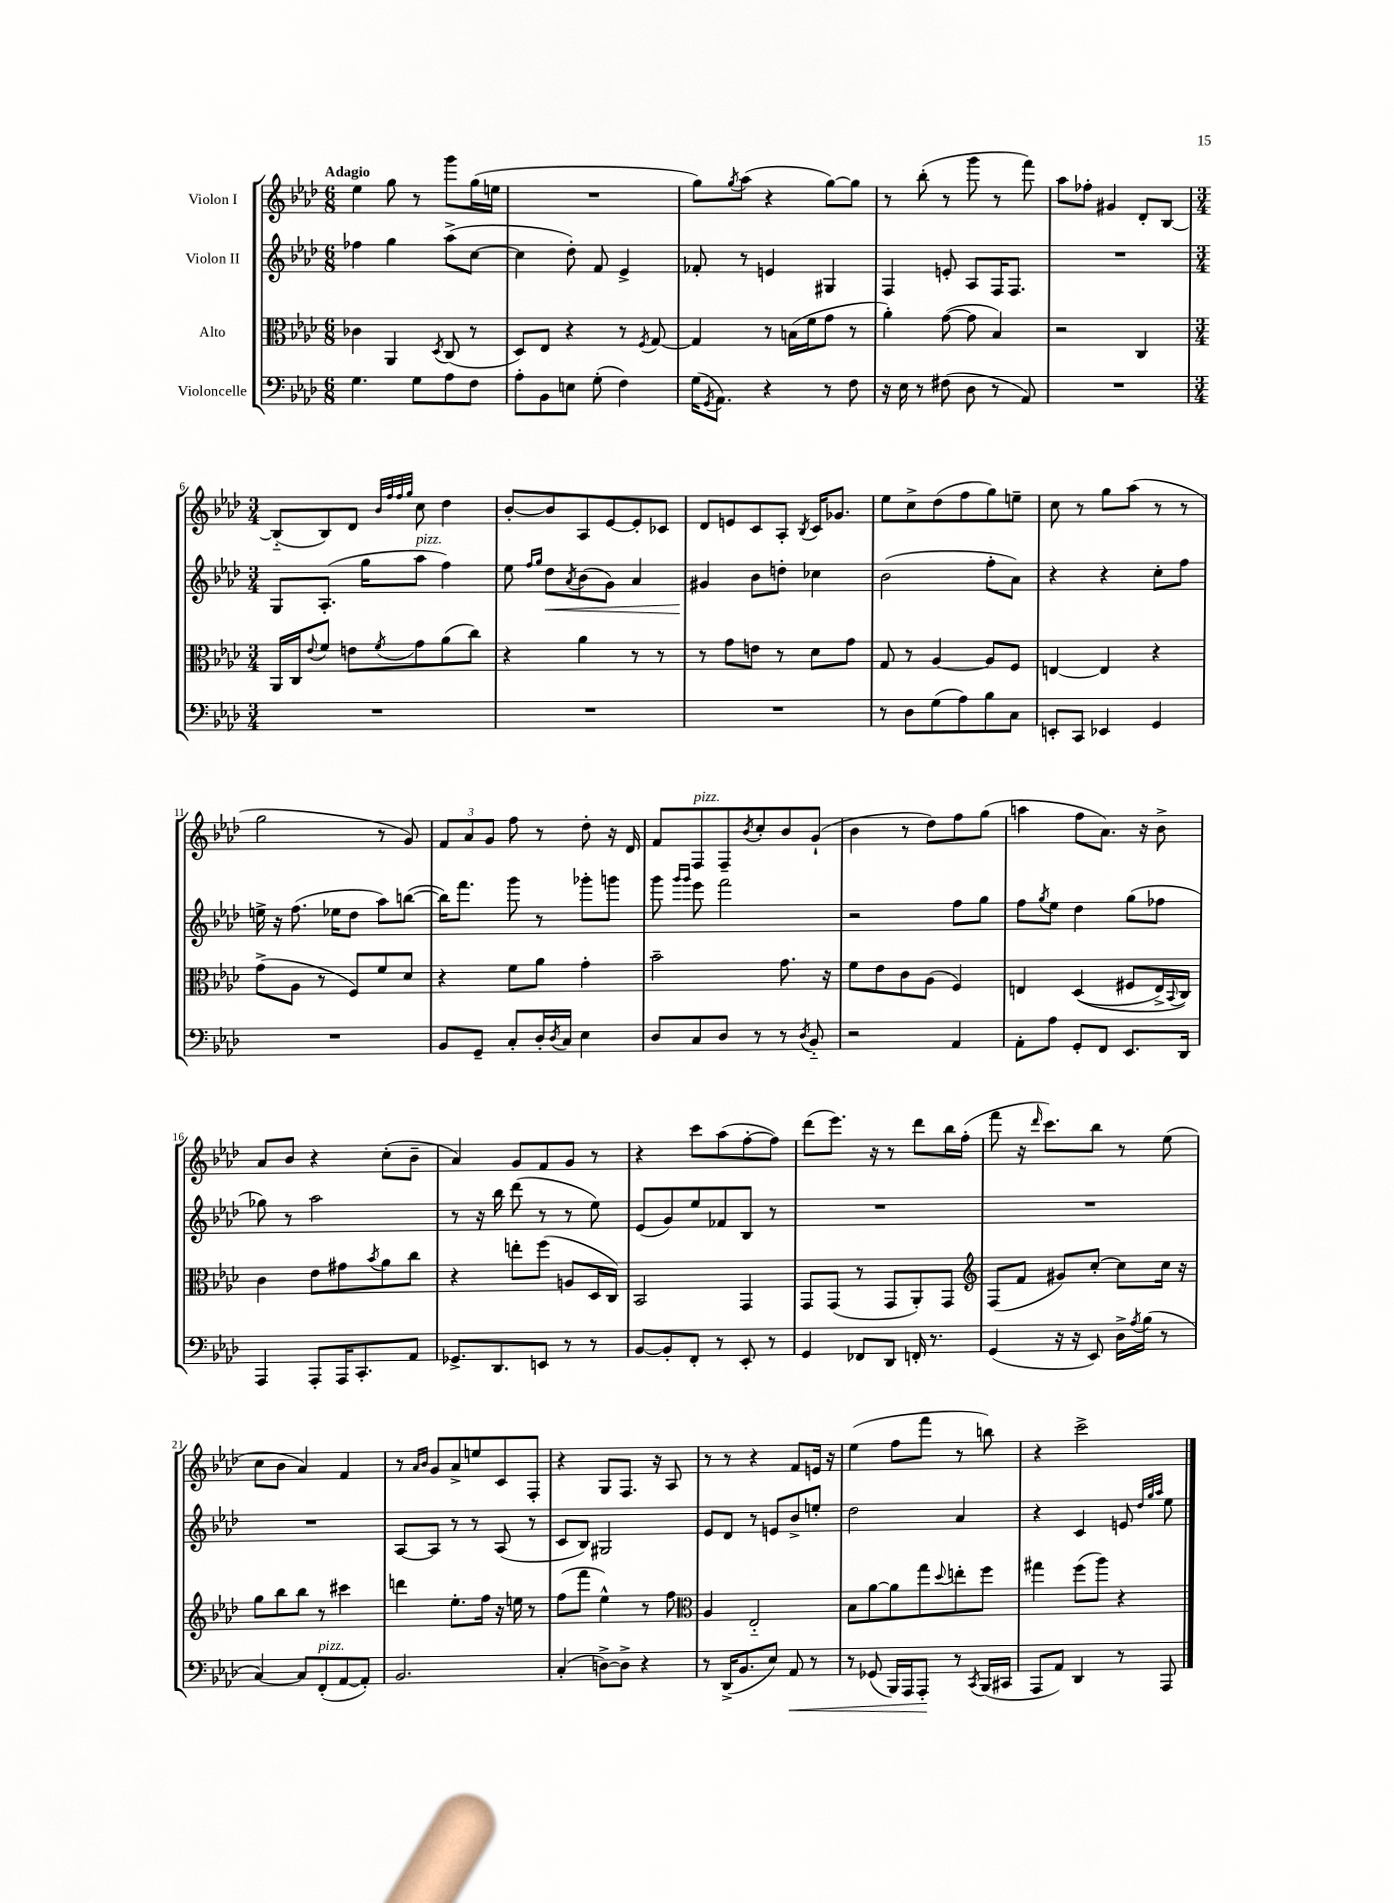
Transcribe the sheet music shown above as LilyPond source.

<<
\new StaffGroup <<
\new Staff = "s0" \with { instrumentName = "Violon I" } {
    \clef treble \key aes \major \numericTimeSignature \time 6/8 \tempo "Adagio"
    ees''4 g''8 r8 g'''8 g''16( e''16 |
    R2. |
    g''8) \acciaccatura { g''8 } aes''8( r4 g''8~) g''8 |
    r8 bes''8-.( r8 g'''8 r8 f'''8) |
    aes''8 fes''8-. gis'4 des'8-. bes8~ |
    \numericTimeSignature \time 3/4 bes8-_( bes8) des'8 \grace { bes'32 f''32 f''32 g''32 } c''8 des''4 |
    bes'8~-. bes'8 aes8 ees'8~ ees'8-. ces'8 |
    des'8 e'8 c'8 aes8-. \acciaccatura { bes8 } c'16 ges'8. |
    ees''8 c''8-> des''8( f''8 g''8) e''8-- |
    c''8 r8 g''8 aes''8( r8 r8 |
    g''2 r8 g'8) |
    \tuplet 3/2 { f'8 aes'8 g'8 } f''8 r8 des''8-. r16 des'16 |
    f'8 f8^\markup { \italic "pizz." } f8-- \acciaccatura { bes'8 } c''8-. bes'8 g'8-!( |
    bes'4 r8 des''8) f''8 g''8( |
    a''4 f''8 aes'8.) r16 bes'8-> |
    aes'8 bes'8 r4 c''8-.( bes'8-- |
    aes'4) g'8 f'8 g'8 r8 |
    r4 c'''8 aes''8( f''8~-. f''8) |
    des'''8( ees'''8.) r16 r8 des'''8 bes''16 f''16-.( |
    f'''8 r16 \grace { des'''16 } c'''8.) bes''8 r8 ees''8( |
    c''8 bes'8 aes'4) f'4 |
    r8 \grace { aes'16 bes'16 } g'8 aes'8-> e''8 c'8 f8-. |
    r4 g8 f8. r16 aes8 |
    r8 r8 r4 f'8 e'16 r16 |
    ees''4( f''8 f'''8 r8 b''8) |
    r4 c'''2-> \bar "|." |
}
\new Staff = "s1" \with { instrumentName = "Violon II" } {
    \clef treble \key aes \major \numericTimeSignature \time 6/8
    fes''4 g''4 aes''8->( c''8~ |
    c''4 des''8-.) f'8 ees'4-> |
    fes'8-. r8 e'4 gis4 |
    f4 e'8-. aes8 f16 f8. |
    R2. |
    \numericTimeSignature \time 3/4 g8 aes8.-.( g''16 aes''8^\markup { \italic "pizz." } f''4) |
    ees''8 \grace { f''16 g''16 } des''8\< \acciaccatura { aes'8 } bes'8( g'8) aes'4 |
    gis'4\! bes'8 d''8-. ces''4 |
    bes'2( f''8-. aes'8) |
    r4 r4 c''8-. f''8 |
    e''16-> r16 f''8.( ees''16 des''8 aes''8) b''8~( |
    b''16) f'''8. g'''8 r8 ges'''8-. g'''8 |
    g'''8 \grace { g'''16 g'''16 } ees'''8 f'''2 |
    r2 f''8 g''8 |
    f''8 \acciaccatura { g''8 } ees''8 des''4 g''8( fes''8 |
    ges''8) r8 aes''2 |
    r8 r16 bes''16 des'''8( r8 r8 ees''8) |
    ees'8( g'8) ees''8 fes'8 bes8 r8 |
    R2. |
    R2. |
    R2. |
    aes8~ aes8 r8 r8 aes8( r8 |
    c'8 bes8) gis2 |
    ees'8 des'8 r8 e'8 bes'8-> e''8-. |
    des''2 aes'4 |
    r4 c'4 e'8 \grace { des''32 g''32 aes''32 } ees''8 \bar "|." |
}
\new Staff = "s2" \with { instrumentName = "Alto" } {
    \clef alto \key aes \major \numericTimeSignature \time 6/8
    ces'4 aes,4 \acciaccatura { des8 } c8( r8 |
    des8) ees8 r4 r8 \acciaccatura { f8 } g8~ |
    g4 r8 b16( f'16 g'8 r8 |
    aes'4-.) g'8~( g'8 bes4) |
    r2 c4 |
    \numericTimeSignature \time 3/4 aes,16 c16 \appoggiatura { ees'8 } f'8 e'8 \acciaccatura { f'8 } g'8 aes'8( c''8) |
    r4 aes'4 r8 r8 |
    r8 g'8 e'8 r8 des'8 g'8 |
    g8 r8 aes4~ aes8 f8 |
    e4~ e4 r4 |
    g'8->( aes8 r8 f8) f'8 des'8 |
    r4 f'8 aes'8 g'4-. |
    bes'2-- g'8. r16 |
    f'8 ees'8 c'8 aes8( f4) |
    e4 des4(\( fis8 e16->) \appoggiatura { bes,8 } c16\) |
    c'4 ees'8 gis'8 \acciaccatura { bes'8 } aes'8 c''8 |
    r4 e''8-. f''8( a8 des16 c16) |
    bes,2 g,4 |
    g,8 g,8( r8 g,8 aes,8-.) g,8 |
    \clef treble f8( f'8 gis'8) c''8~-. c''8 c''16 r16 |
    g''8 bes''8 bes''8 r8 cis'''4 |
    d'''4 ees''8.-. f''16 r16 e''16 r8 |
    f''8( f'''8 ees''4-^) r8 f''8 |
    \clef alto aes4 ees2-_ |
    bes8 aes'8~ aes'8 g''8 \appoggiatura { des''8 } e''8-. f''8 |
    gis''4 f''8( aes''8) r4 \bar "|." |
}
\new Staff = "s3" \with { instrumentName = "Violoncelle" } {
    \clef bass \key aes \major \numericTimeSignature \time 6/8
    g4. g8 aes8 f8 |
    aes8-. bes,8 e8 g8-.( f4) |
    g16( \acciaccatura { g,8 } aes,8.) r4 r8 f8 |
    r16 ees16 r8 fis8( des8 r8 aes,8) |
    R2. |
    \numericTimeSignature \time 3/4 R2. |
    R2. |
    R2. |
    r8 des8 g8( aes8) bes8 c8 |
    e,8-. c,8 ees,4 g,4 |
    R2. |
    bes,8 g,8-- c8-. des16-. \acciaccatura { des8 } c16 ees4 |
    des8 c8 des8 r8 r8 \acciaccatura { des8 } bes,8-_ |
    r2 aes,4 |
    aes,8-. aes8 g,8-. f,8 ees,8. des,16 |
    aes,,4 aes,,8-. aes,,16 c,8.-. aes,8 |
    ges,8.-> des,8. e,8 r8 r8 |
    bes,8~ bes,8-. f,8-. r8 ees,8-. r8 |
    g,4 fes,8 des,8 f,16-. r8. |
    g,4( r16 r16 ees,8) des16-> \acciaccatura { aes8 } bes16( r8 |
    c4~) c8 f,8-.^\markup { \italic "pizz." }( aes,8~ aes,8-.) |
    bes,2. |
    c4-.( d8~->) d8-> r4 |
    r8 des,16->( bes,8. ees8) aes,8\< r8 |
    r8 ges,8( bes,,16) aes,,16 aes,,8-.\! r8 \acciaccatura { c,8 } bes,,16( cis,16 |
    aes,,8 aes,8) des,4 r8 aes,,8 \bar "|." |
}
>>
>>
